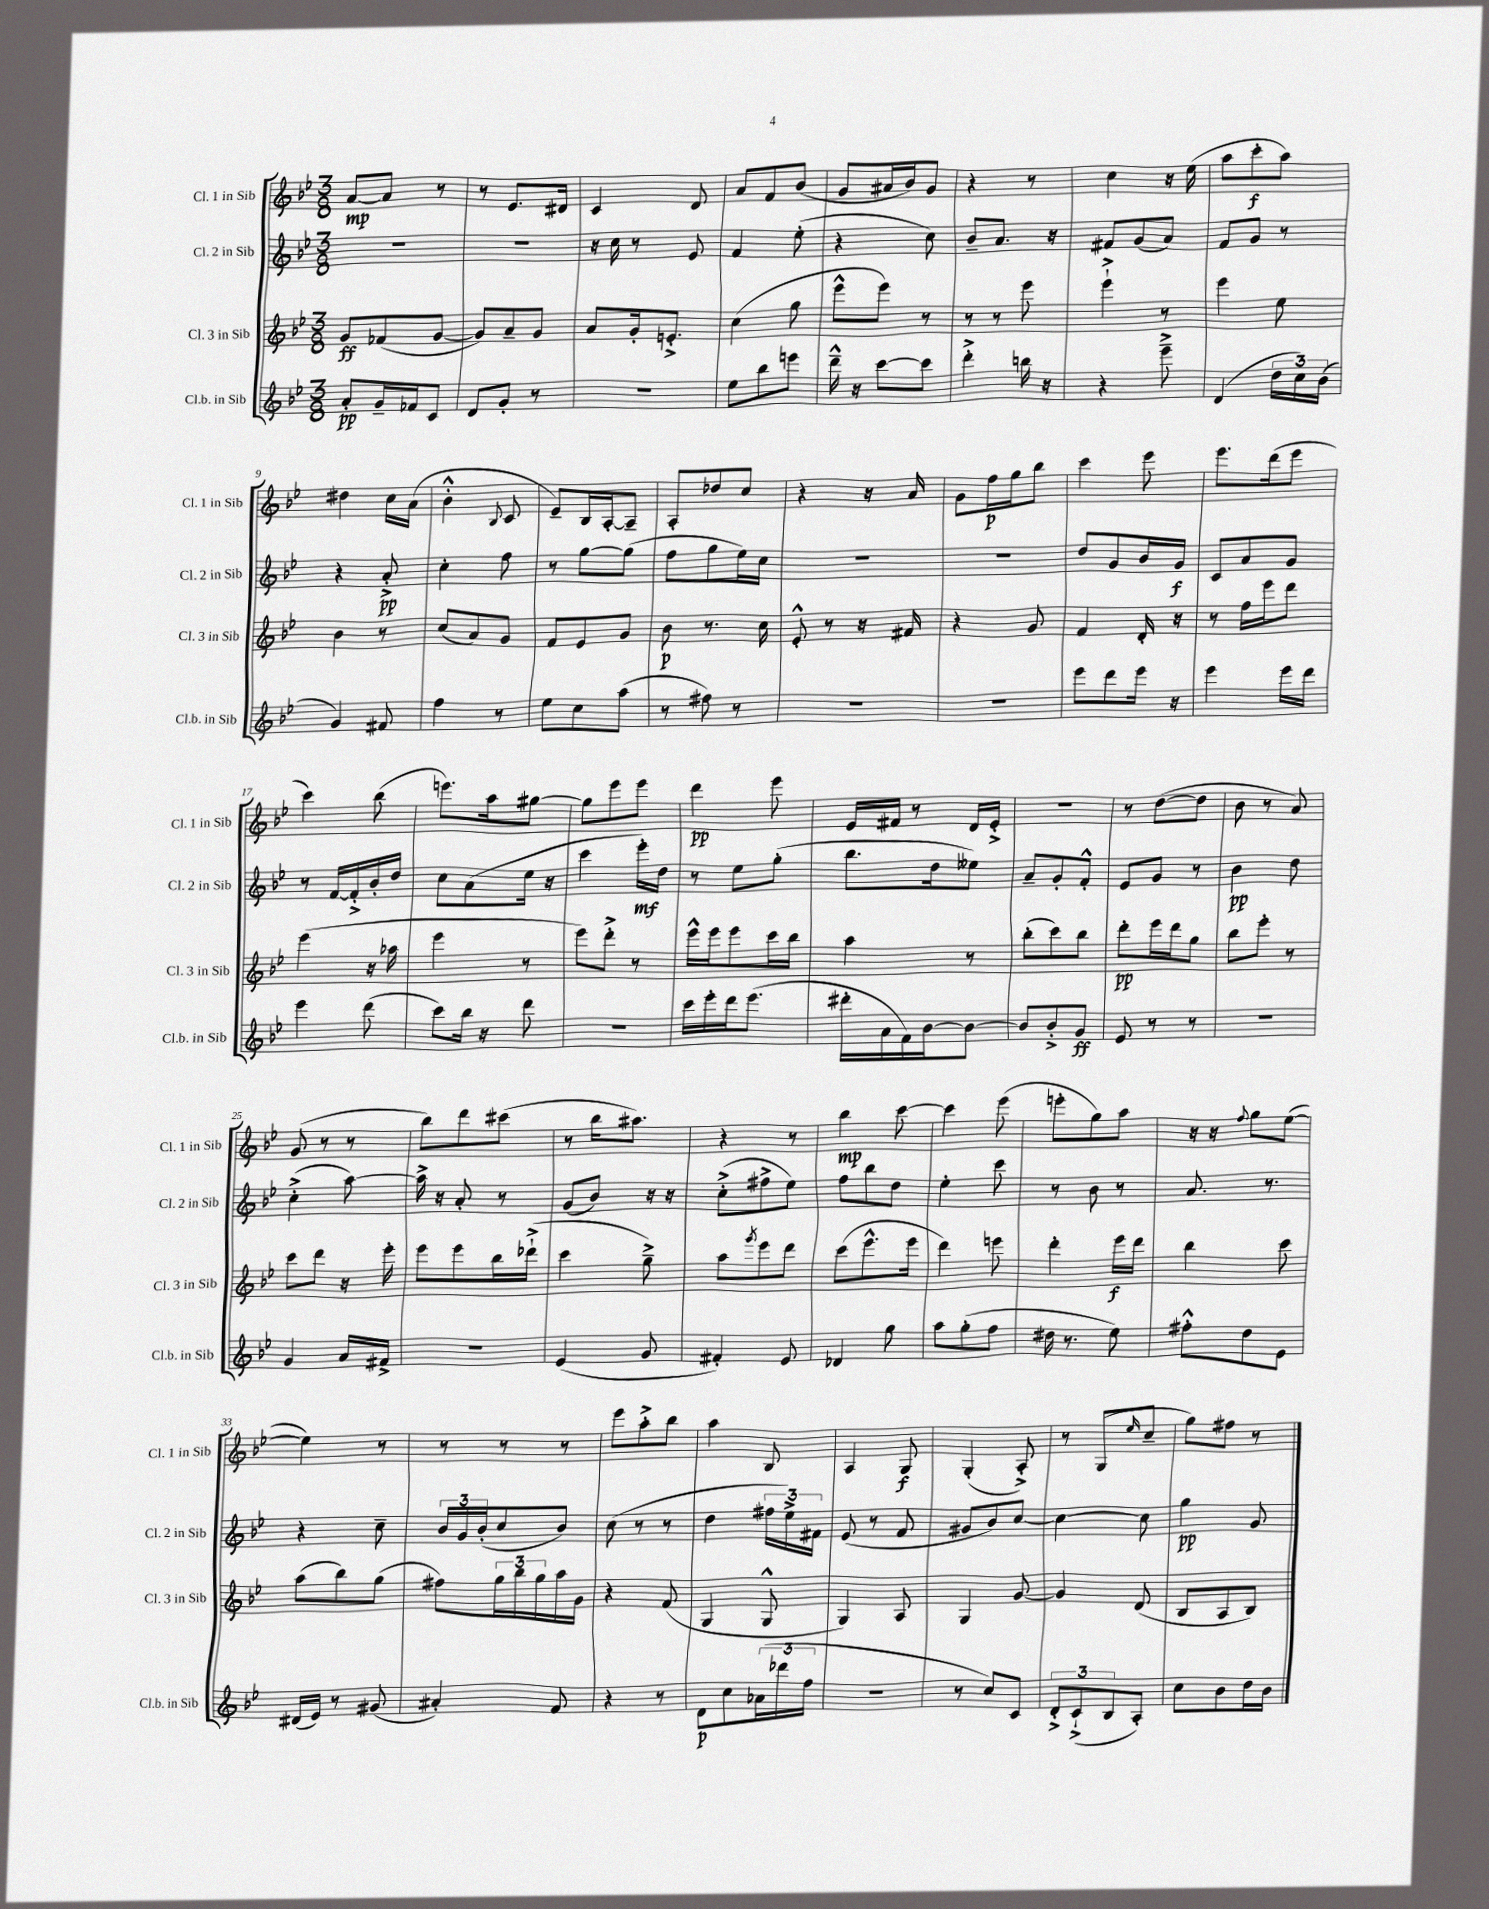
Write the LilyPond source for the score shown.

<<
\new StaffGroup <<
\new Staff = "s0" \with { instrumentName = "Cl. 1 in Sib" shortInstrumentName = "Cl. 1 in Sib" } {
    \clef treble \key bes \major \numericTimeSignature \time 3/8
    a'8~\mp a'8 r8 |
    r8 ees'8. dis'16 |
    c'4 d'8 |
    a'8 f'8 bes'8( |
    g'8 ais'16 bes'16) g'8 |
    r4 r8 |
    c''4 r16 ees''16( |
    a''8 c'''8-.\f a''8) |
    dis''4 c''16 a'16( |
    bes'4-.-^ \appoggiatura { bes8 } c'8 |
    ees'8--) bes16 a16~-. a8-- |
    a8-. des''8 c''8 |
    r4 r16 a'16 |
    g'8 f''16\p g''16 bes''8 |
    c'''4 ees'''8 |
    ees'''8. d'''16( ees'''8 |
    c'''4) bes''8( |
    e'''8.) a''16 gis''8~ |
    gis''8 ees'''8 ees'''8 |
    d'''4\pp ees'''8 |
    ees'16 fis'16 r8 d'16 ees'16-.-> |
    R4. |
    r8 d''8~( d''8 |
    bes'8 r8 a'8) |
    g'8( r8 r8 |
    bes''8) d'''8 cis'''8( |
    r8 bes''16 ais''8.) |
    r4 r8 |
    bes''4\mp c'''8~ |
    c'''4 ees'''8( |
    e'''8-. g''8) a''8 |
    r16 r16 \appoggiatura { f''8 } g''8 ees''8~( |
    ees''4) r8 |
    r8 r8 r8 |
    ees'''8 a''8-.-> bes''8 |
    a''4 bes8 |
    a4 g8\f |
    g4-.( a8-.->) |
    r8 g8( \grace { ees''16 } c''8-- |
    g''8) fis''8 r8 \bar "|." |
}
\new Staff = "s1" \with { instrumentName = "Cl. 2 in Sib" shortInstrumentName = "Cl. 2 in Sib" } {
    \clef treble \key bes \major \numericTimeSignature \time 3/8
    R4. |
    R4. |
    r16 c''16 r8 ees'8 |
    f'4 ees''8-.( |
    r4 c''8) |
    bes'8-- a'8. r16 |
    fis'8 g'8( a'8) |
    f'8 g'8 r8 |
    r4 a'8-.->\pp |
    c''4-. f''8 |
    r8 g''8~ g''8( |
    f''8 g''8 ees''16) c''16 |
    R4. |
    R4. |
    d''8 g'8 bes'16 g'16\f |
    c'8 a'8 g'8 |
    r8 f'16~ f'16-.-> bes'16-. d''16 |
    c''8 a'8( ees''16 r16 |
    c'''4 ees'''16-.\mf) d''16 |
    r8 ees''8 g''8-.( |
    bes''8. d''16 eeses''8) |
    a'8-- g'8-. f'8-.-^ |
    ees'8 g'8 r8 |
    bes'4\pp d''8 |
    c''4-.->( a''8~) |
    a''16-> r16 a'8-. r8 |
    g'8( bes'8) r16 r16 |
    c''8-.->( fis''8-> ees''8) |
    f''8 bes''8 d''8 |
    ees''4-. c'''8 |
    r8 bes'8 r8 |
    a'8. r8. |
    r4 c''8-- |
    \tuplet 3/2 { bes'16 g'16 bes'16-.( } c''8 bes'8) |
    c''8( r8 r8 |
    d''4 \tuplet 3/2 { fis''16 ees''16->) fis'16 } |
    ees'8( r8 f'8 |
    gis'8 bes'8) c''8~ |
    c''4~ c''8 |
    g''4\pp g'8 \bar "|." |
}
\new Staff = "s2" \with { instrumentName = "Cl. 3 in Sib" shortInstrumentName = "Cl. 3 in Sib" } {
    \clef treble \key bes \major \numericTimeSignature \time 3/8
    g'8\ff fes'8( g'8~ |
    g'8) a'8-- g'8 |
    a'8 g'16-. e'8.-.-> |
    c''4( g''8 |
    ees'''8-^ ees'''8) r8 |
    r8 r8 ees'''8 |
    ees'''4-!-> r8 |
    ees'''4 ees''8 |
    bes'4 r8 |
    c''8( a'8) g'8 |
    f'8 ees'8 g'8 |
    bes'8\p r8. c''16 |
    ees'8-.-^ r8 r16 fis'16 |
    r4 g'8 |
    f'4 d'16-. r16 |
    r8 f''16 ees'''16 d'''8 |
    ees'''4( r16 aes''16 |
    ees'''4 r8 |
    ees'''8) d'''8-.-> r8 |
    ees'''16-^ ees'''16 ees'''8 c'''16 bes''16 |
    a''4 r8 |
    bes''8-.( c'''8) bes''8 |
    d'''8-.\pp ees'''16 d'''16 g''8 |
    bes''8 ees'''8-. r8 |
    c'''8 d'''8 r16 ees'''16-. |
    ees'''8 ees'''8 bes''16 des'''16-!->( |
    c'''4 g''8--->) |
    a''8 \acciaccatura { g'''8 } ees'''8 d'''8 |
    c'''8( ees'''8.-^ ees'''16 |
    d'''4) e'''8 |
    d'''4-. ees'''16\f d'''16 |
    bes''4 c'''8 |
    a''8( bes''8) g''8( |
    fis''8) \tuplet 3/2 { g''16 bes''16 g''16 } a''16 g'16 |
    r4 f'8( |
    g4 g8-^ |
    g4) a8 |
    g4 g'8~ |
    g'4 d'8( |
    bes8 a8 bes8) \bar "|." |
}
\new Staff = "s3" \with { instrumentName = "Cl.b. in Sib" shortInstrumentName = "Cl.b. in Sib" } {
    \clef treble \key bes \major \numericTimeSignature \time 3/8
    a'8-.\pp g'16-- fes'16 c'8 |
    d'8 g'8-. r8 |
    R4. |
    ees''8 bes''8 e'''8 |
    d'''16---^ r16 c'''8~ c'''8 |
    d'''4-.-> b''16 r16 |
    r4 ees'''8---> |
    d'4( \tuplet 3/2 { d''16 c''16) bes'16( } |
    g'4) fis'8 |
    f''4 r8 |
    ees''8 c''8 a''8( |
    r8 fis''8) r8 |
    R4. |
    R4. |
    ees'''8 d'''8 ees'''16 r16 |
    ees'''4 ees'''16 d'''16 |
    ees'''4 d'''8( |
    c'''8) bes''16 r16 d'''8 |
    R4. |
    c'''16 ees'''16-. d'''16 ees'''8.( |
    dis'''16-. a'16 f'16) bes'16~ bes'8~ |
    bes'8 bes'8-.-> g'8\ff |
    ees'8 r8 r8 |
    R4. |
    g'4 a'16 fis'16-> |
    R4. |
    ees'4( g'8 |
    fis'4-.) ees'8 |
    des'4 g''8 |
    a''8 g''8-.( f''8 |
    dis''16 r8. ees''8) |
    fis''8-.-^ d''8 ees'8 |
    dis'16( ees'16) r8 gis'8( |
    ais'4-.) f'8 |
    r4 r8 |
    d'8\p c''8 \tuplet 3/2 { aes'16( des'''16 f''16 } |
    R4. |
    r8 c''8) c'8 |
    \tuplet 3/2 { d'8-.-> c'8-!->( bes8 } a8-.) |
    c''8 bes'8 d''16 bes'16 \bar "|." |
}
>>
>>
